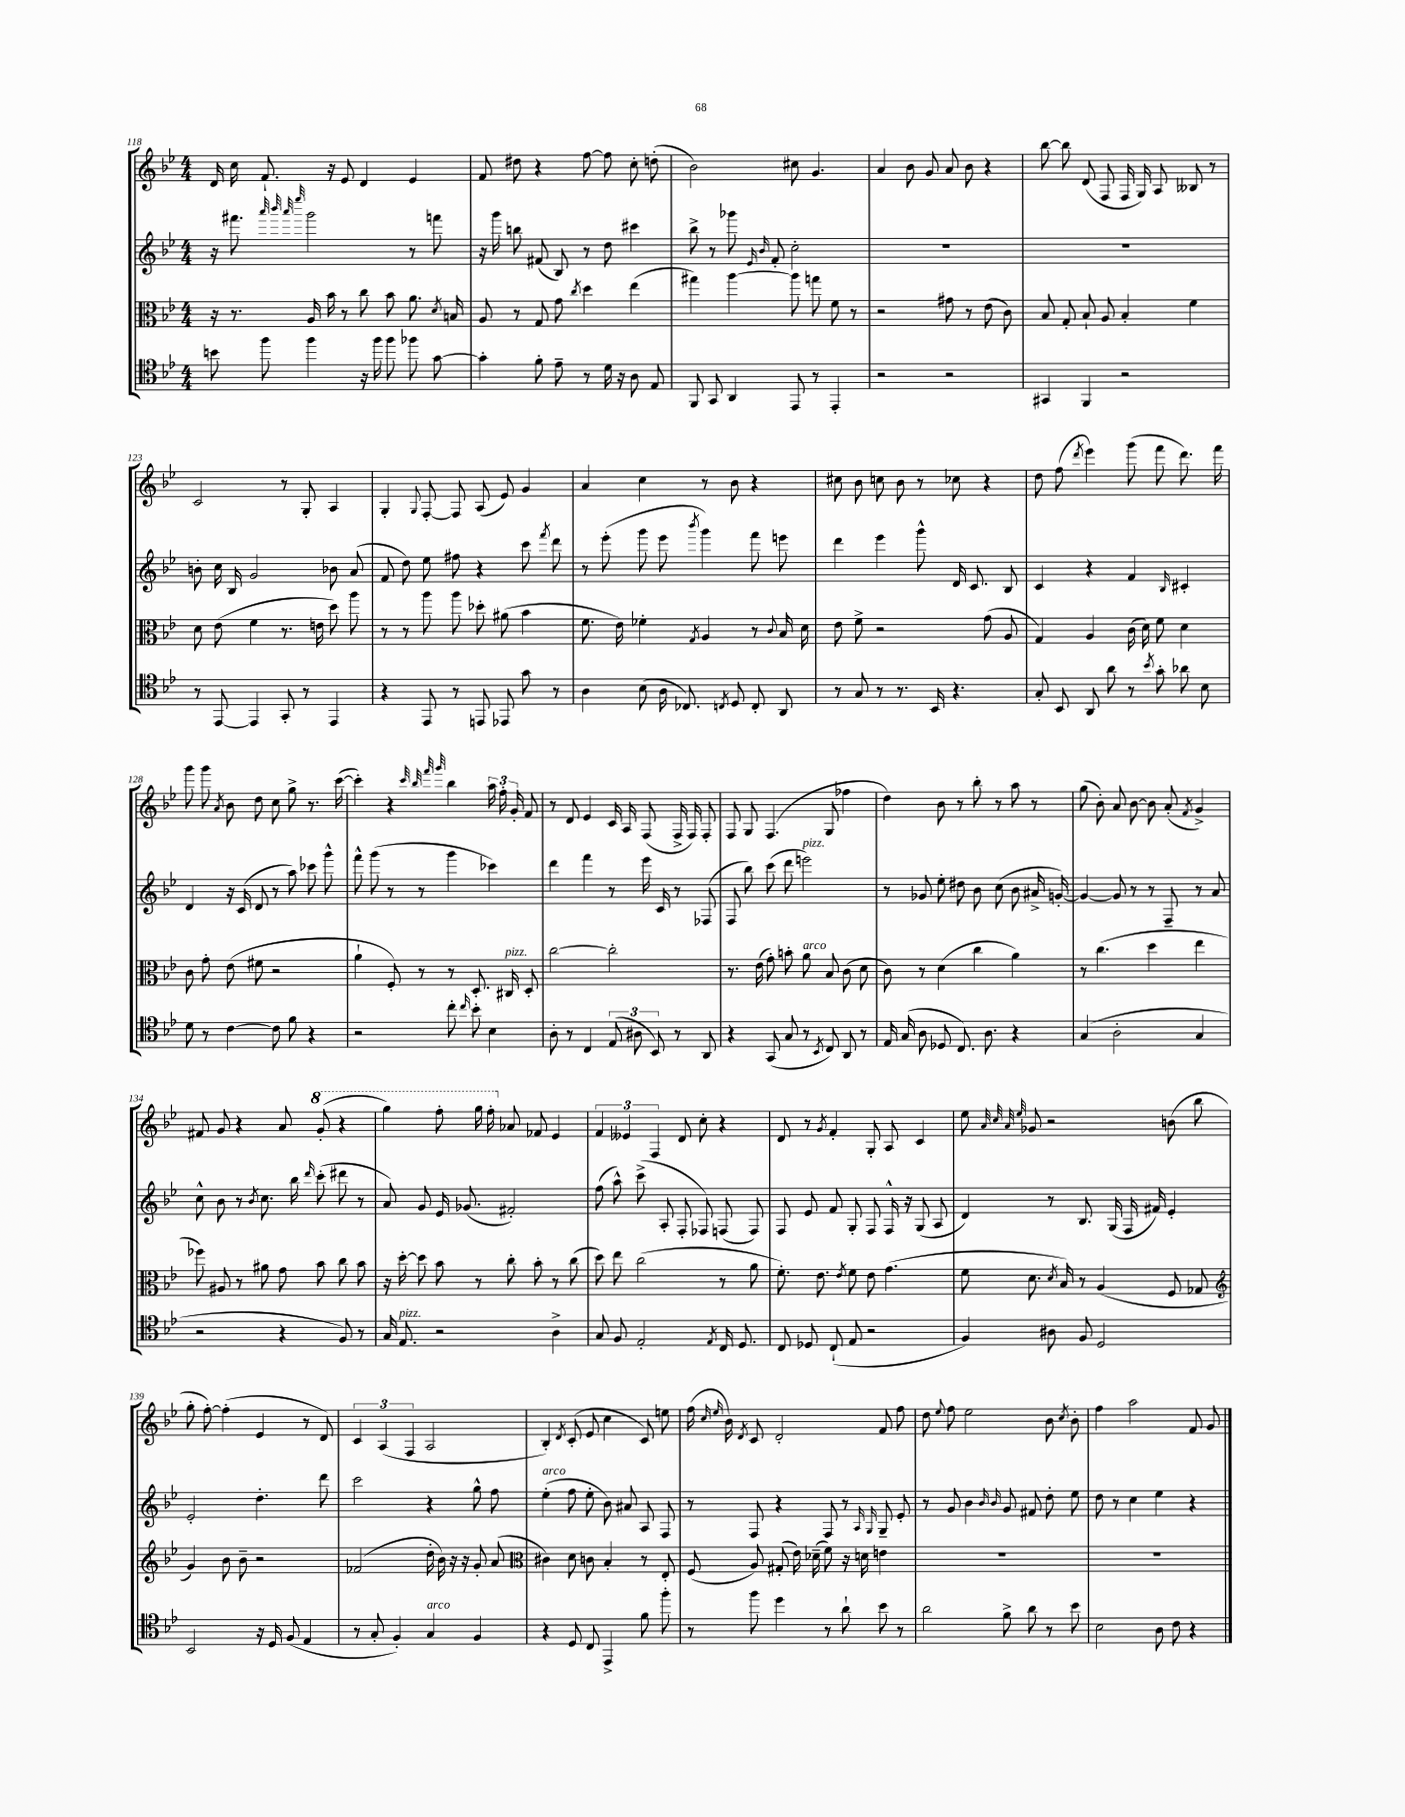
<<
\new StaffGroup <<
\new Staff = "s0" {
    \clef treble \key bes \major \numericTimeSignature \time 4/4
    \autoBeamOff d'16 c''16 f'8.-! r16 ees'8 d'4 ees'4 |
    f'8 dis''8 r4 f''8~ f''8 c''8-. d''8-.( |
    bes'2) cis''8 g'4. |
    a'4 bes'8 g'8 a'8 bes'8 r4 |
    bes''8~ bes''8 d'8( f8 f16 g16) a8 beses8 r8 |
    c'2 r8 g8-. a4 |
    g4-. \appoggiatura { g8 } f8~-. f8 a8( ees'8) g'4 |
    a'4 c''4 r8 bes'8 r4 |
    cis''8 bes'8 c''8 bes'8 r8 ces''8 r4 |
    d''8 f''8( \acciaccatura { d'''8 } ees'''4) g'''8( f'''8 d'''8.) f'''16 |
    g'''8 g'''8 \acciaccatura { a'8 } bes'8 d''8 c''8 g''8-> r8. c'''16~( |
    c'''4-.) r4 \grace { c'''32 bes''32 f'''32 g'''32 } bes''4 \tuplet 3/2 { a''16 f''16-. g'16-. } f'8 |
    r8 d'8 ees'4 c'16 a16 f8( f16-> f16) f8-. |
    f8 g8 f4.( g8 fes''4 |
    d''4) bes'8 r8 bes''8-. r8 a''8 r8 |
    g''8( bes'8-.) a'8 bes'8~ bes'8 a'8-.( \acciaccatura { f'8 } g'4->) |
    fis'8 g'8 r4 a'8 \ottava #1 g''8-.( r4 |
    g'''4) f'''8-. g'''16 f'''16-. \ottava #0 aes'8 fes'8 ees'4 |
    \tuplet 3/2 { f'4 eeses'4 f4 } d'8 c''8-. r4 |
    d'8 r8 \acciaccatura { g'8 } f'4-. g8-. a8 c'4 |
    ees''8 \grace { a'32 c''32 a'32 ees''32 } ges'8 r2 b'8( bes''8 |
    g''8-. f''8~-.) f''4-.( ees'4 r8 d'8) |
    \tuplet 3/2 { c'4 a4( f4 } a2 |
    bes4-.) \acciaccatura { d'8 } c'8-.( ees'8 c''4 c'8) e''8 |
    f''16( \grace { c''16 ees''16 } bes'16) \acciaccatura { d'8 } c'8 d'2-. f'8 f''8 |
    d''8 \appoggiatura { ees''8 } f''8 ees''2 bes'8 \acciaccatura { c''8 } bes'8-. |
    f''4 a''2 f'8 g'8 \bar "|." |
}
\new Staff = "s1" {
    \clef treble \key bes \major \numericTimeSignature \time 4/4
    \autoBeamOff r16 fis'''8. \grace { a'''32 bes'''32 a'''32 ees''''32 } g'''2 r8 f'''8 |
    r16 g'''16 b''8 fis'8( bes8) r8 d''8 cis'''4 |
    bes''8-> r8 ges'''8 \grace { ees'16 bes'16 } f'8-. c''2-. |
    R1 |
    R1 |
    b'8-. c''16 bes16 g'2 bes'8 a'8( |
    f'8 d''8) ees''8 fis''8 r4 c'''8 \acciaccatura { f'''8 } d'''8 |
    r8 ees'''8-.( g'''8 ees'''8 \acciaccatura { bes'''8 } g'''4) f'''8 e'''8 |
    d'''4 ees'''4 g'''8-^ d'16 c'8. bes8 |
    c'4 r4 f'4 \grace { bes16 } cis'4-. |
    d'4 r16 c'16( d'8 r8 a''8) ces'''8 g'''8-^ |
    f'''8-^ g'''8( r8 r8 g'''4 ces'''4) |
    d'''4 f'''4 r8 ees'''16 c'16 r8 fes8( |
    f8 bes''8) c'''8( d'''8 e'''2^\markup { \italic "pizz." }) |
    r8 ges'8 ees''8-. dis''8 bes'8 c''8( bes'8 ais'16-> g'16~-.) |
    g'4~ g'8 r8 r8 f8-- r8 a'8 |
    c''8-^ bes'8 r8 \acciaccatura { bes'8 } c''8. bes''16 \grace { d'''16 } c'''8-.( dis'''8 r8 |
    a'8) g'8 ees'16 ges'8.( fis'2-.) |
    f''8( a''8-^) c'''8->( a8-. f8-. fes8) f8( f8) |
    f8 ees'8 f'8 g8-. f8 f16-^ r16 g8( a8 |
    d'4) r8 bes8. g16( f16 fis'16) ees'4-. |
    ees'2-. d''4.-. d'''8 |
    c'''2 r4 g''8-^ f''8 |
    ees''4-.^\markup { \italic "arco" }( f''8 ees''8-. bes'8) ais'8 a8 f8 |
    r8 f8 r4 f8 r8 \grace { a16 g16 } g8-- ees'8-. |
    r8 g'8 bes'4 \grace { bes'16 bes'16 } g'8 fis'8 d''8-. ees''8 |
    d''8 r8 c''4 ees''4 r4 \bar "|." |
}
\new Staff = "s2" {
    \clef alto \key bes \major \numericTimeSignature \time 4/4
    \autoBeamOff r16 r8. a16 bes'16 r8 c''8 bes'8 a'8. \acciaccatura { d'8 } b16 |
    a8 r8 g8 g'8 \acciaccatura { c''8 } d''4 ees''4( |
    gis''4) a''4~ a''8 g''8 f'8 r8 |
    r2 gis'8 r8 ees'8( c'8) |
    bes8 g8-. bes8-! a8 bes4-. f'4 |
    d'8 ees'8( f'4 r8. e'16 d''8) a''8 |
    r8 r8 a''8 a''8 des''8-. ais'8( bes'4 |
    f'8. ees'16) fes'4-. \acciaccatura { g8 } a4 r8 \appoggiatura { c'8 } bes16 d'16 |
    ees'8 f'8-> r2 g'8( a8 |
    g4) a4 c'16( d'16) f'8 d'4 |
    c'8 g'8-. ees'8( fis'8 r2 |
    a'4-! f8-.) r8 r8 d8.-. cis16^\markup { \italic "pizz." } d8-. |
    c''2~ c''2-. |
    r8. ees'16( g'8-.) b'8-. a'8^\markup { \italic "arco" } bes8 c'8( d'8 |
    c'8) r8 d'4( c''4 a'4) |
    r8 c''4.( d''4 ees''4 |
    fes''8) ais8 r8 ais'8 g'8 bes'8 c''8 bes'8 |
    r16 d''16~-. d''8 bes'8 r8 c''8-. bes'8-. r8 c''8( |
    d''8) ees''8 c''2( r8 a'8 |
    f'8.-.) ees'8. \acciaccatura { ees'8 } f'8 ees'8 g'4.( |
    f'8 d'8. \acciaccatura { d'8 } bes16) r8 a4( f8 ges8 |
    \clef treble g'4) bes'8 bes'8-- r2 |
    fes'2( d''16-. bes'16) r16 r16 g'8-. a'8( |
    \clef alto cis'4) d'8 c'8 bes4-. r8 ees8-. |
    f8( a8) gis8-.( ees'16) des'16--( f'8) r16 d'16 e'4 |
    R1 |
    R1 \bar "|." |
}
\new Staff = "s3" {
    \clef tenor \key bes \major \numericTimeSignature \time 4/4
    \autoBeamOff b'8 f''8 f''4 r16 f''16 f''8 fes''8 g'8~ |
    g'4-. f'8-. ees'8-- r8 d'16 r16 a8 ees8 |
    f,8 g,8 a,4 ees,8 r8 ees,4-. |
    r2 r2 |
    gis,4 f,4 r2 |
    r8 ees,8~ ees,4 g,8-. r8 ees,4 |
    r4 ees,8 r8 e,8 ees,8 g'8 r8 |
    a4 bes8( a16 ces8.) \acciaccatura { c8 } d8 c8-. a,8 |
    r8 g8 r8 r8. bes,16 r4. |
    g8-. bes,8 a,8 a'8 r8 \acciaccatura { bes'8 } g'8-. aes'8 bes8 |
    d'8 r8 c'4~ c'8 f'8 r4 |
    r2 c''8-. \grace { c''16 } bes'8-. bes4 |
    a8-. r8 c4 \tuplet 3/2 { ees8( ais8 bes,8) } r8 a,8 |
    r4 g,8( g8 r8 \acciaccatura { bes,8 } c8) a,8 r8 |
    ees16 g16( a8 des8 c8.) a8. r4 |
    g4( a2-. g4 |
    r2 r4 f8) r8 |
    g16 ees8.^\markup { \italic "pizz." } r2 a4-> |
    g8 f8 ees2-. \acciaccatura { ees8 } c16 d8. |
    c8 des8 c8-!( ees8 r2 |
    f4) ais8 f8 d2 |
    bes,2 r16 d16 f8( ees4 |
    r8 g8-. f4-.) g4^\markup { \italic "arco" } f4 |
    r4 d8 c8 ees,4-> f'8 f''8-. |
    r8 f''8 d''4 r8 a'8-! bes'8 r8 |
    a'2 f'8-> a'8 r8 bes'8 |
    bes2 a8 c'8 r4 \bar "|." |
}
>>
>>
\layout { \context { \Score currentBarNumber = #118 } }
